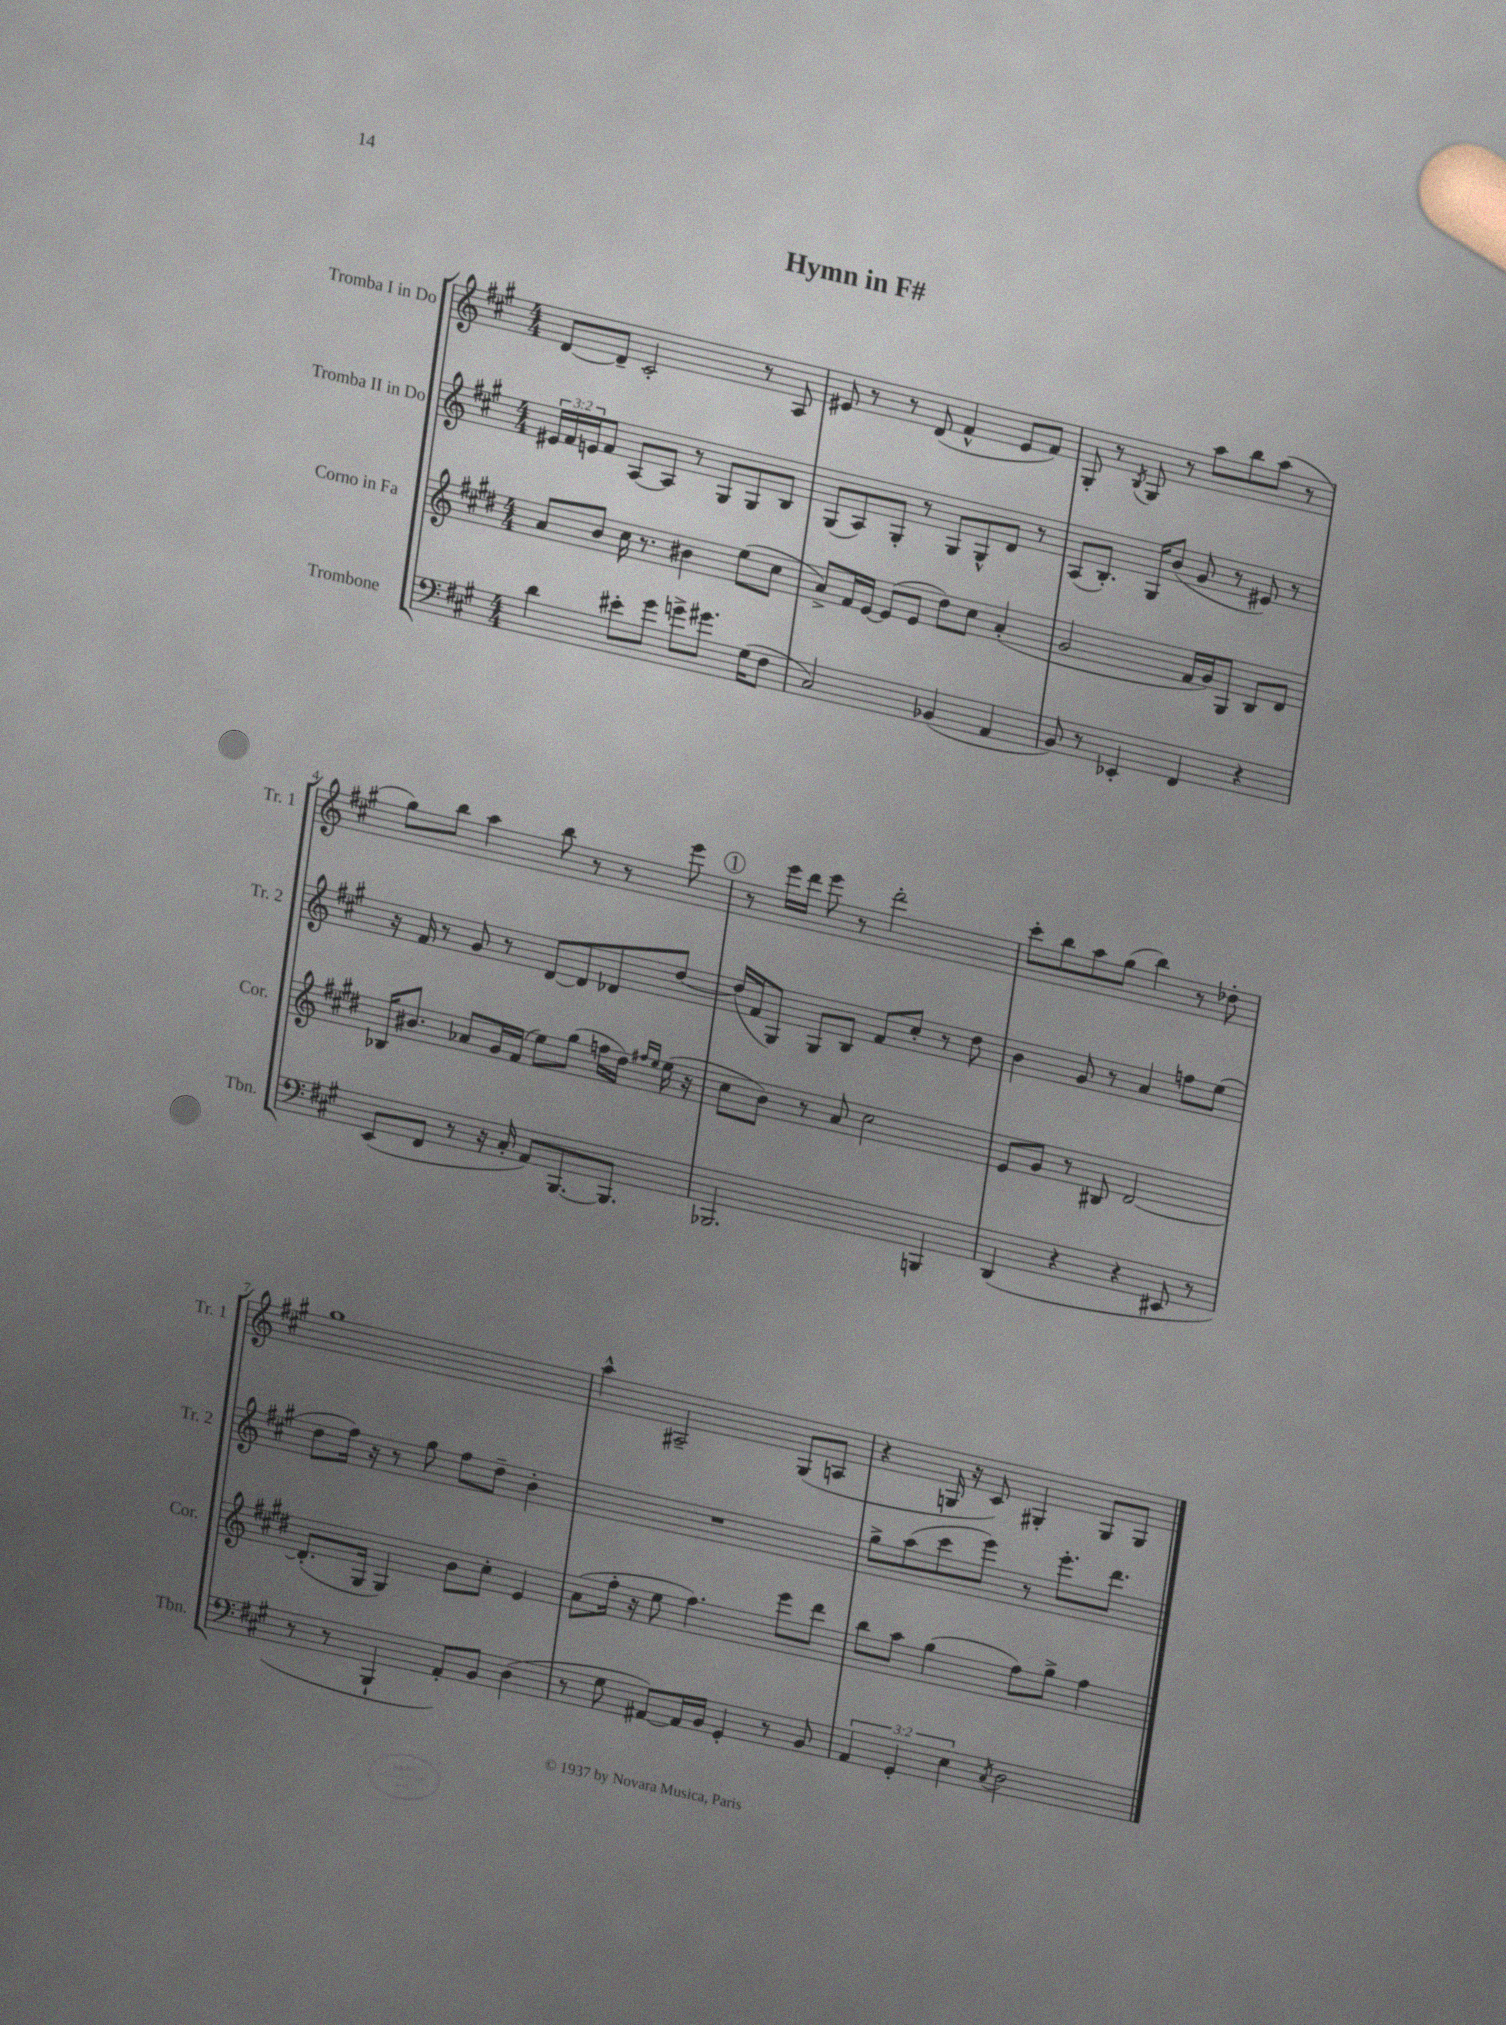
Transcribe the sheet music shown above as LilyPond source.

\header { title = "Hymn in F#" }
<<
\new StaffGroup <<
\new Staff = "s0" \with { instrumentName = "Tromba I in Do" shortInstrumentName = "Tr. 1" } {
    \clef treble \key a \major \numericTimeSignature \time 4/4
    d'8~ d'8-- cis'2-. r8 a8 |
    eis'8 r8 r8 d'8( fis'4-^ eis'8 fis'8) |
    gis8-. r8 \acciaccatura { b8 } gis8 r8 a''8 b''8 a''8( r8 |
    gis''8) b''8 a''4 b''8 r8 r8 e'''8 |
    \mark \markup { \circle "1" } r8 e'''16 d'''16 e'''8 r8 d'''2-. |
    cis'''8-. b''8 a''8 gis''8( b''4) r8 des''8-. |
    gis''1 |
    a''4-^ ais2-- gis8( a8 |
    r4 g16 r16 cis'8) gis4-. gis8 gis8 \bar "|." |
}
\new Staff = "s1" \with { instrumentName = "Tromba II in Do" shortInstrumentName = "Tr. 2" } {
    \clef treble \key a \major \numericTimeSignature \time 4/4 \override Staff.TupletNumber.text = #tuplet-number::calc-fraction-text
    \tuplet 3/2 { eis'16 fis'16 e'16 } fis'8 a8~ a8 r8 gis8 gis8 b8 |
    gis8( a8) gis8-. r8 gis8 gis8-^ d'8 r8 |
    a8( b8.-.) gis16 b'8( gis'8 r8 eis'8) r8 |
    r16 fis'16 r8 gis'8 r8 d'8~ d'8 des'8 d''8~ |
    \mark \markup { \circle "1" } d''16( fis'16 gis8) gis8 b8 fis'8 cis''8-. r8 d''8 |
    b'4 gis'8 r8 a'4 f''8 e''8( |
    d''8 fis''16) r16 r8 gis''8 fis''8 d''8-- b'4-. |
    R1 |
    gis''8-> a''8( cis'''8 e'''8) r8 e'''8.-. d'''8. \bar "|." |
}
\new Staff = "s2" \with { instrumentName = "Corno in Fa" shortInstrumentName = "Cor." } {
    \clef treble \key e \major \numericTimeSignature \time 4/4
    a'8 b'8 cis''16 r8. bis'4 e''8( cis''8 |
    a'8->) fis'16 e'16~ e'8( e'8 dis''8) cis''8 a'4-.( |
    gis'2 fis'16 gis'16) gis8 b8 dis'8 |
    bes16 bis'8. aes'8 gis'16 fis'16( e''8) gis''8( f''16 dis''16) \grace { fis''16 e''16 } e''16( r16 |
    \mark \markup { \circle "1" } cis''8 b'8) r8 a'8 cis''2 |
    e'8 gis'8 r8 bis8 dis'2~ |
    dis'8.-.( gis16 gis4) b'8 cis''8-. e'4 |
    a'8( fis''16-. r16 e''8 fis''4.) e'''8 dis'''8 |
    b''8 a''8 gis''4( fis''8) gis''8-> fis''4 \bar "|." |
}
\new Staff = "s3" \with { instrumentName = "Trombone" shortInstrumentName = "Tbn." } {
    \clef bass \key a \major \numericTimeSignature \time 4/4 \override Staff.TupletNumber.text = #tuplet-number::calc-fraction-text
    d'4 eis'8-. gis'8 g'8-> gis'8. gis16( fis8 |
    cis2) bes,4( a,4 |
    b,8) r8 ees,4-. fis,4 r4 |
    e,8( fis,8 r8 r16 cis16-. a,8) b,,8.~ b,,8. |
    \mark \markup { \circle "1" } bes,,2. b,,4 |
    d,4( r4 r4 eis,8 r8 |
    r8 r8 b,,4-! a,8-.) b,8 d4( |
    r8 gis8 ais,8~) ais,16 b,16 gis,4-. r8 b,8 |
    \tuplet 3/2 { a,4 gis,4-. e4 } \acciaccatura { cis8 } d2 \bar "|." |
}
>>
>>
